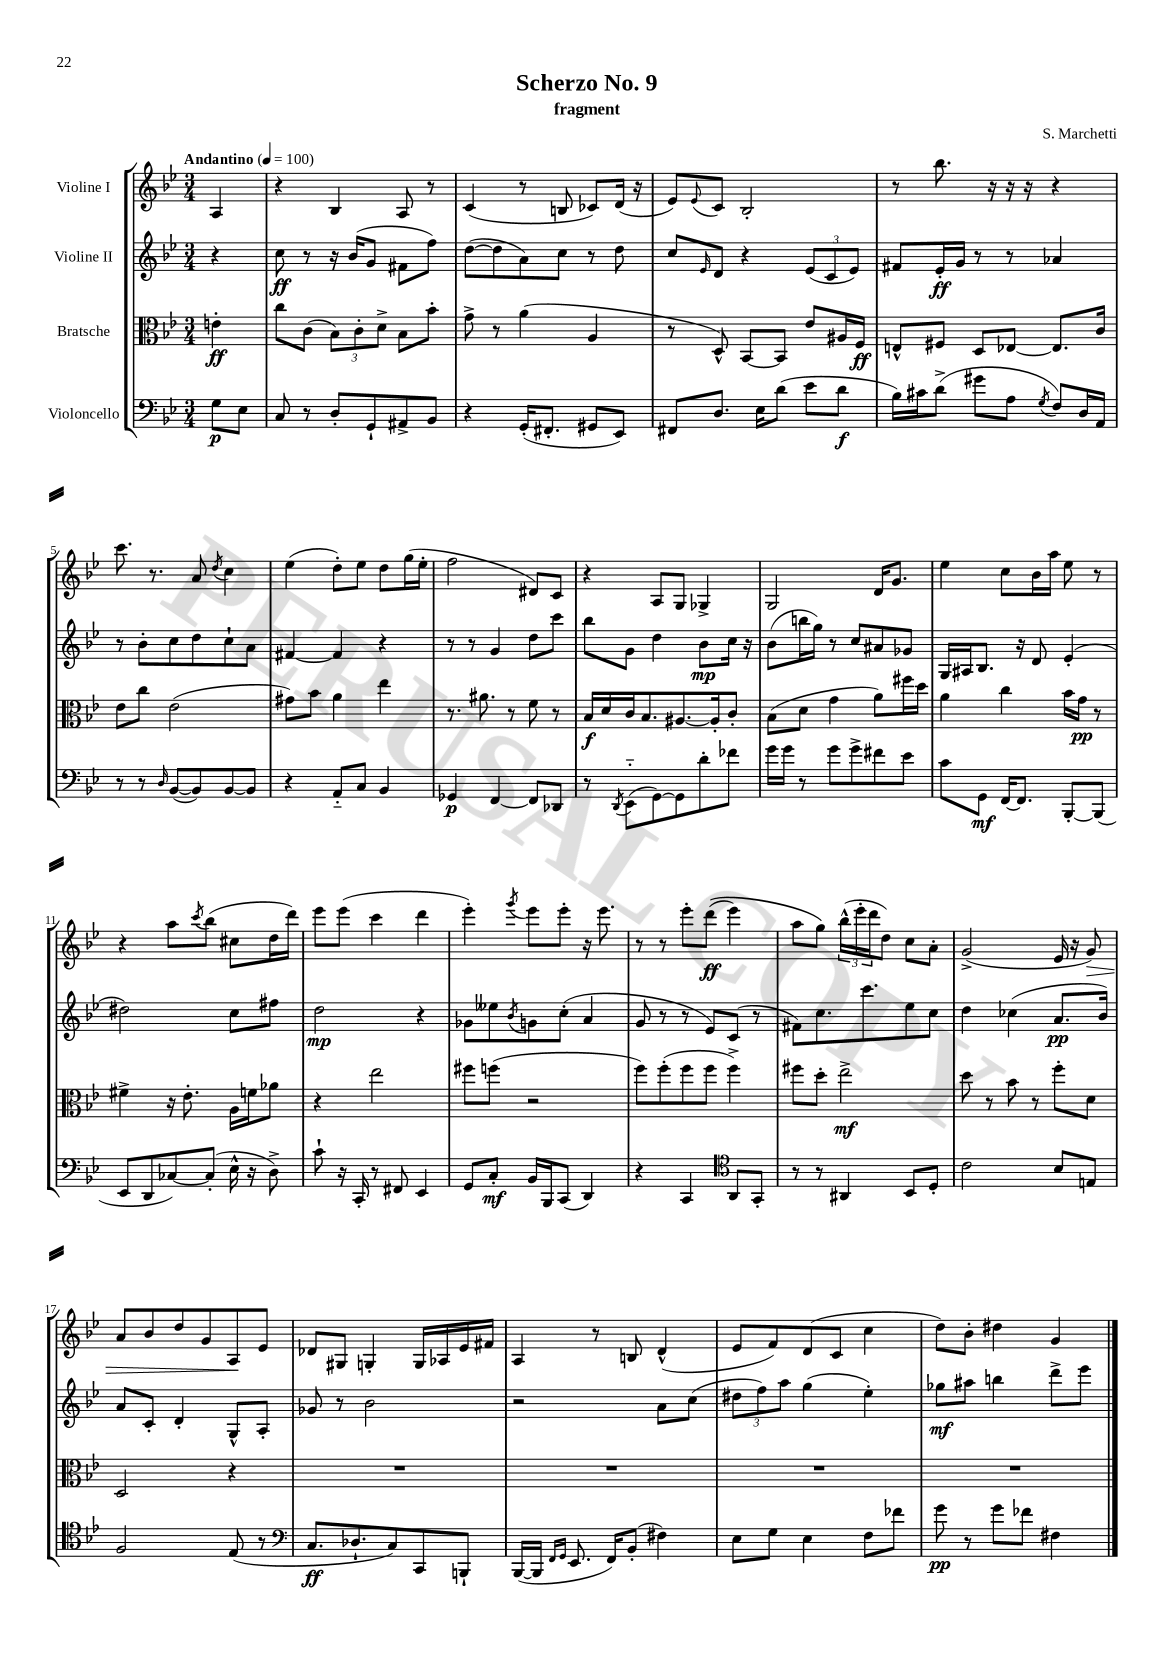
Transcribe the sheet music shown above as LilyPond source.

\header { title = "Scherzo No. 9" composer = "S. Marchetti" subtitle = "fragment" }
<<
\new StaffGroup <<
\new Staff = "s0" \with { instrumentName = "Violine I" } {
    \clef treble \key bes \major \numericTimeSignature \time 3/4 \partial 4 \tempo "Andantino" 4 = 100
    a4 |
    r4 bes4 a8 r8 |
    c'4( r8 b8 ces'8) d'16( r16 |
    ees'8) \appoggiatura { ees'8 } c'8 bes2-. |
    r8 bes''8. r16 r16 r16 r4 |
    c'''8. r8. a'8 \acciaccatura { d''8 } c''4 |
    ees''4( d''8-.) ees''8 d''8 g''16( ees''16-. |
    f''2 dis'8) c'8 |
    r4 a8 g8 ges4-> |
    g2 d'16 g'8. |
    ees''4 c''8 bes'16 a''16 ees''8 r8 |
    r4 a''8 \acciaccatura { c'''8 } bes''8( cis''8 d''16 d'''16) |
    ees'''8 ees'''8( c'''4 d'''4 |
    ees'''4-.) \acciaccatura { g'''8 } ees'''8 ees'''8-. r16 ees'''8. |
    r8 r8 ees'''8-. d'''8\ff(\( ees'''4) |
    a''8 g''8\) \tuplet 3/2 { bes''16-^( ees'''16-. d'''16 } d''8) c''8 a'8-. |
    g'2->( ees'16 r16 g'8\>) |
    a'8 bes'8 d''8 g'8 a8\! ees'8 |
    des'8 gis8 g4-. g16 aes16 ees'16 fis'16 |
    a4 r8 b8 d'4-^( |
    ees'8 f'8) d'8( c'8 c''4 |
    d''8) bes'8-. dis''4 g'4 \bar "|." |
}
\new Staff = "s1" \with { instrumentName = "Violine II" } {
    \clef treble \key bes \major \numericTimeSignature \time 3/4 \partial 4
    r4 |
    c''8\ff r8 r16 bes'16( g'8 fis'8 f''8) |
    d''8~( d''8 a'8) c''8 r8 d''8 |
    c''8 \grace { ees'16 } d'8 r4 \tuplet 3/2 { ees'8( c'8 ees'8) } |
    fis'8 ees'16-.\ff g'16 r8 r8 aes'4 |
    r8 bes'8-. c''8 d''8 c''8-! a'8 |
    fis'4~ fis'4 r4 |
    r8 r8 g'4 d''8 c'''8 |
    bes''8 g'8 d''4 bes'8\mp c''16 r16 |
    bes'8( b''16 g''16) r8 c''8 ais'8 ges'8 |
    g16 ais16 bes8. r16 d'8 ees'4-.( |
    dis''2) c''8 fis''8 |
    d''2\mp r4 |
    ges'8 eeses''8 \acciaccatura { bes'8 } g'8 c''8-.( a'4 |
    g'8 r8 r8 ees'8) c'8( r8 |
    fis'8) c''8. c'''8. ees''8 c''8 |
    d''4 ces''4( a'8.\pp bes'16) |
    a'8 c'8-. d'4-. g8-^ a8-. |
    ges'8 r8 bes'2 |
    r2 a'8 c''8( |
    \tuplet 3/2 { dis''8 f''8) a''8 } g''4( ees''4-.) |
    ges''8\mf ais''8 b''4 d'''8-> ees'''8 \bar "|." |
}
\new Staff = "s2" \with { instrumentName = "Bratsche" } {
    \clef alto \key bes \major \numericTimeSignature \time 3/4 \partial 4
    e'4-.\ff |
    c''8 c'8( \tuplet 3/2 { bes8) c'8-. d'8-> } bes8 bes'8-. |
    g'8-> r8 a'4( a4 |
    r8 d8-^) bes,8~ bes,8 ees'8 ais16 f16\ff |
    e8-^ fis8 d8 ees8~ ees8. c'16 |
    ees'8 c''8 ees'2( |
    gis'8) bes'8 a'4 ees''4 |
    r8. ais'8. r8 f'8 r8 |
    bes16\f d'16 c'16 bes8. ais8.~ ais16-. c'8-. |
    bes8( d'8 g'4 a'8) fis''16 d''16 |
    a'4 c''4 bes'16 g'16\pp r8 |
    fis'4-> r16 ees'8.-. a16 f'16 aes'8 |
    r4 ees''2 |
    fis''8 f''8( r2 |
    f''8) f''8-.( f''8 f''8 f''4->) |
    fis''8 d''8-. ees''2->\mf |
    d''8 r8 bes'8 r8 f''8-. d'8 |
    d2 r4 |
    R2. |
    R2. |
    R2. |
    R2. \bar "|." |
}
\new Staff = "s3" \with { instrumentName = "Violoncello" } {
    \clef bass \key bes \major \numericTimeSignature \time 3/4 \partial 4
    g8\p ees8 |
    c8 r8 d8-. g,8-! ais,8-> bes,8 |
    r4 g,16-.( fis,8.-. gis,8 ees,8) |
    fis,8 d8. ees16 d'8( ees'8 d'8\f |
    bes16) cis'16 d'8->( gis'8 a8 \acciaccatura { g8 } f8) d16 a,16 |
    r8 r8 \grace { d16 } bes,8~( bes,8) bes,8~ bes,8 |
    r4 a,8-_ c8 bes,4 |
    ges,4\p f,4~ f,8 des,8 |
    r8 \acciaccatura { d,8 } ees,8-_( g,8~) g,8 d'8-. fes'8 |
    g'16 g'16 r8 g'8 g'8-> fis'8 ees'8 |
    c'8 g,8\mf f,16~ f,8. bes,,8~-. bes,,8( |
    ees,8 d,8 ces8~) ces8-.( ees16-^ r16 d8->) |
    c'8-! r16 c,16-. r8 fis,8 ees,4 |
    g,8 c8-.\mf bes,16 bes,,16 c,8( d,4) |
    r4 c,4 \clef tenor a,8 g,8-. |
    r8 r8 ais,4 bes,8 d8-. |
    c'2 bes8 e8 |
    f2 ees8( r8 |
    \clef bass c8.\ff des8.-! c8) c,8 b,,8-! |
    bes,,16~( bes,,16 \grace { f,16 g,16 } ees,8. f,16) bes,8-.( fis4) |
    ees8 g8 ees4 f8 fes'8 |
    g'8\pp r8 g'8 fes'8 fis4 \bar "|." |
}
>>
>>
